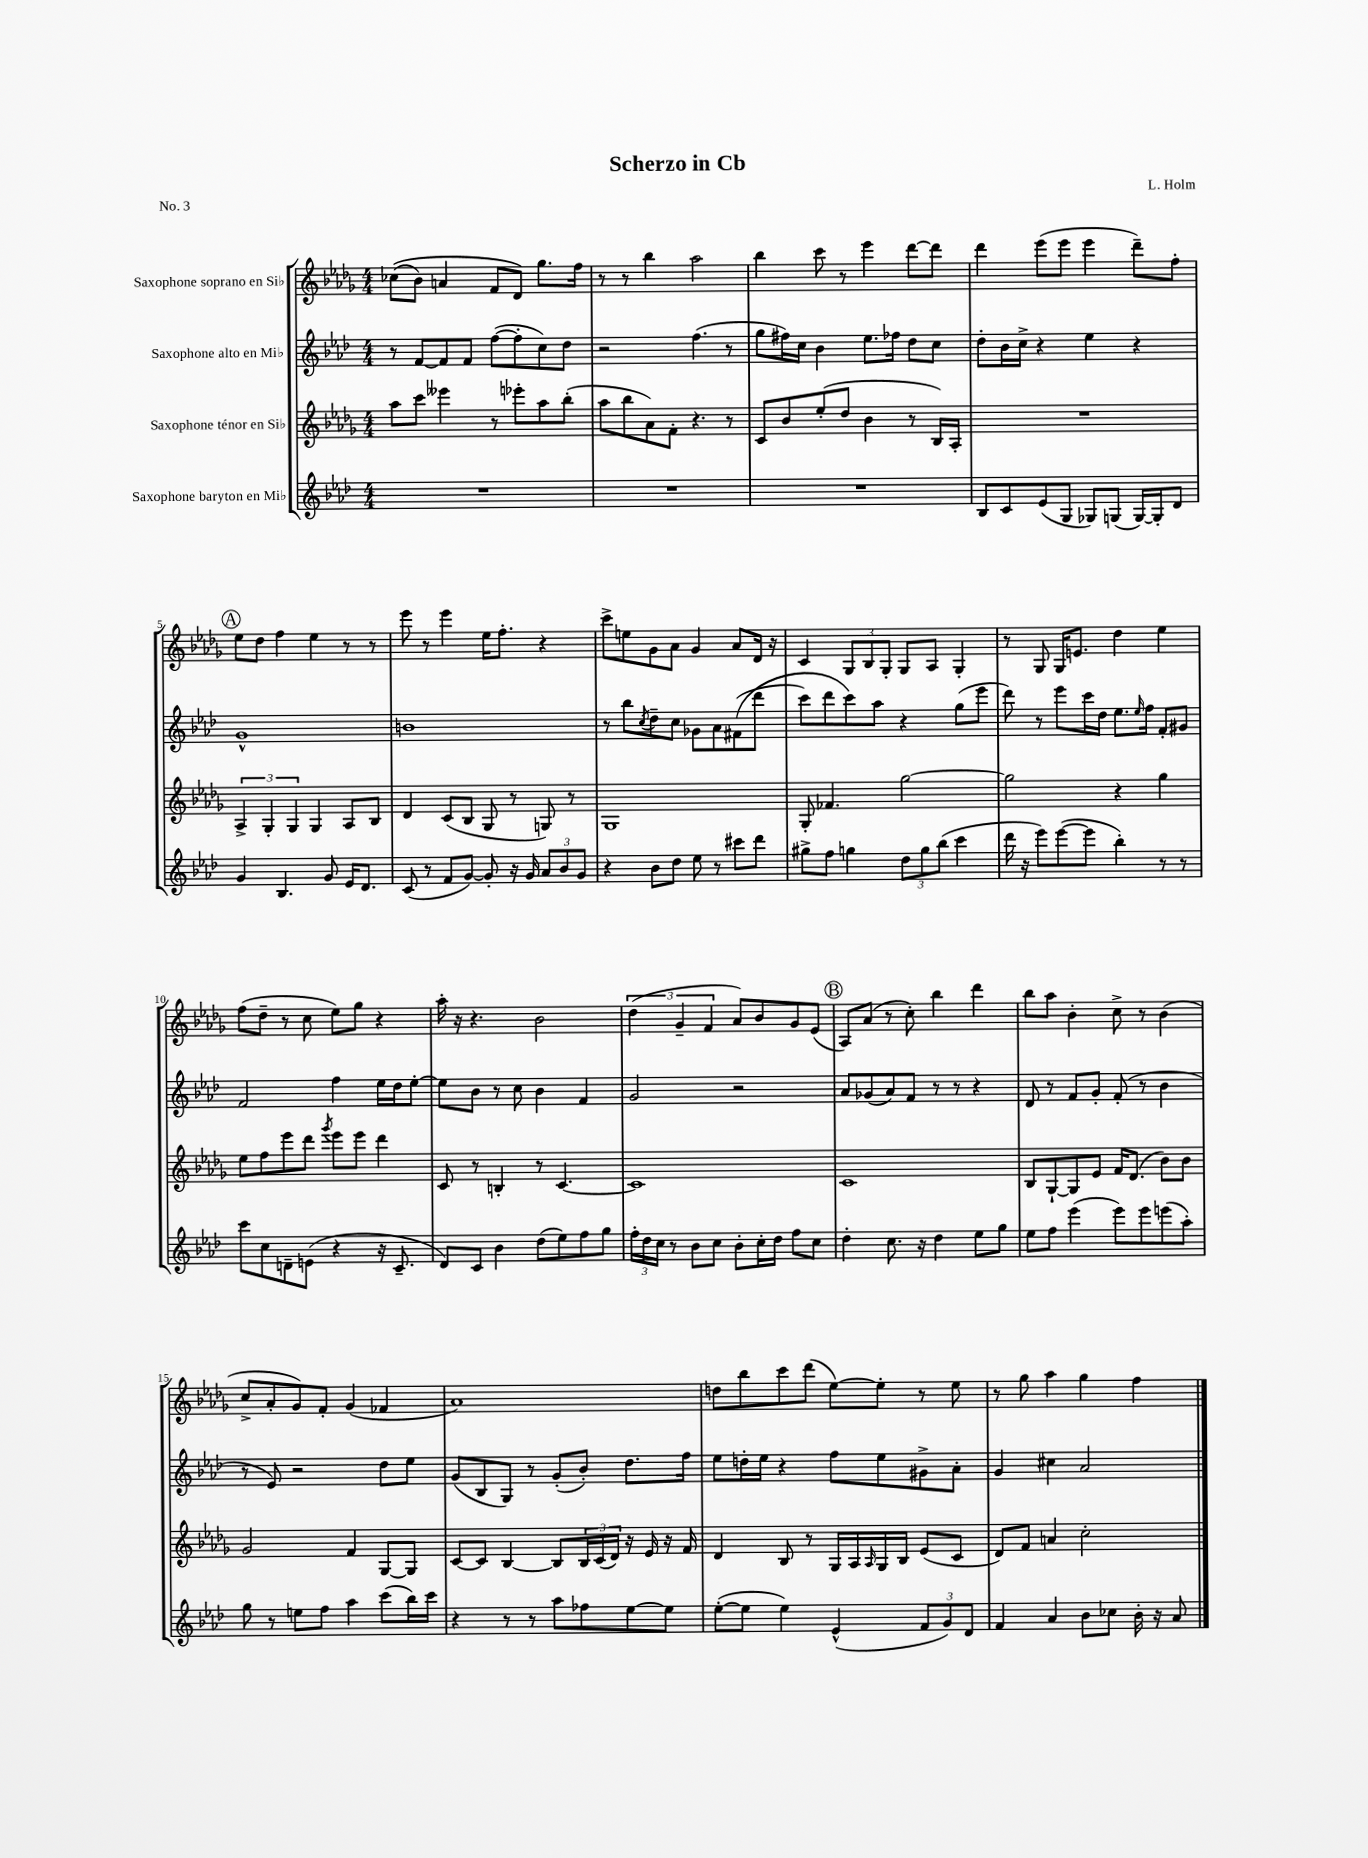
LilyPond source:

\header { title = "Scherzo in Cb" composer = "L. Holm" piece = "No. 3" }
<<
\new StaffGroup <<
\new Staff = "s0" \with { instrumentName = "Saxophone soprano en Sib" } {
    \clef treble \key des \major \numericTimeSignature \time 4/4
    ces''8(\( bes'8) a'4 f'8 des'8\) ges''8. f''16 |
    r8 r8 bes''4 aes''2 |
    bes''4 c'''8 r8 ees'''4 des'''8~ des'''8 |
    des'''4 ees'''8( ees'''8 ees'''4 des'''8--) f''8-. |
    \mark \markup { \circle "A" } ees''8 des''8 f''4 ees''4 r8 r8 |
    ees'''8 r8 ees'''4 ees''16 f''8.-. r4 |
    c'''8-> e''8 ges'8 aes'8 ges'4 aes'8 des'16 r16 |
    c'4 \tuplet 3/2 { ges8 bes8 ges8-. } ges8 aes8 ges4-. |
    r8 ges8 ges16 e'8. des''4 ees''4 |
    f''8( des''8-- r8 c''8 ees''8) ges''8 r4 |
    aes''16-. r16 r4. bes'2 |
    \tuplet 3/2 { des''4( ges'4-- f'4 } aes'8) bes'8 ges'8 ees'8( |
    \mark \markup { \circle "B" } aes8) aes'8( r8 c''8-.) bes''4 des'''4 |
    bes''8 aes''8 bes'4-. c''8-> r8 bes'4( |
    c''8-> aes'8-. ges'8) f'8-. ges'4( fes'4 |
    aes'1) |
    d''8 bes''8 c'''8 des'''8( ees''8~) ees''8-. r8 ees''8 |
    r8 ges''8 aes''4 ges''4 f''4 \bar "|." |
}
\new Staff = "s1" \with { instrumentName = "Saxophone alto en Mib" } {
    \clef treble \key aes \major \numericTimeSignature \time 4/4
    r8 f'8~ f'8 f'8 f''8~( f''8-. c''8) des''8 |
    r2 f''4.( r8 |
    g''8 fis''16) c''16 bes'4 ees''8. fes''16 des''8 c''8 |
    des''8-. bes'16 c''16-> r4 ees''4 r4 |
    \mark \markup { \circle "A" } g'1-^ |
    b'1 |
    r8 bes''8 \acciaccatura { c''8 } des''8-- c''8 ges'8 aes'8 fis'8(\( des'''8 |
    c'''8) des'''8 c'''8\) aes''8 r4 g''8( ees'''8 |
    des'''8) r8 ees'''8 c'''16 des''16 ees''8. \grace { ees''16 } f''16 f'8-. gis'8 |
    f'2 f''4 ees''16 des''16 ees''8~-. |
    ees''8 bes'8 r8 c''8 bes'4 f'4 |
    g'2 r2 |
    \mark \markup { \circle "B" } aes'8 ges'8( aes'8) f'8 r8 r8 r4 |
    des'8 r8 f'8 g'8-. f'8-.( r8 bes'4 |
    r8 ees'8) r2 des''8 ees''8 |
    g'8( bes8 g8) r8 g'8-.( bes'8-.) des''8. f''16 |
    ees''8 d''16-. ees''16 r4 f''8 ees''8 gis'8-> aes'8-. |
    g'4 cis''4 aes'2 \bar "|." |
}
\new Staff = "s2" \with { instrumentName = "Saxophone ténor en Sib" } {
    \clef treble \key des \major \numericTimeSignature \time 4/4
    aes''8 c'''8 eeses'''4 r8 ees'''8-. aes''8 bes''8-.( |
    aes''8 bes''8 aes'8) f'8-. r4. r8 |
    c'8 bes'8 ees''8-.( des''8 bes'4 r8 bes16) aes16-. |
    R1 |
    \mark \markup { \circle "A" } \tuplet 3/2 { aes4-> ges4-. ges4 } ges4 aes8 bes8 |
    des'4 c'8( bes8 ges8 r8 g8) r8 |
    ges1 |
    ges8-. fes'4. ges''2~ |
    ges''2 r4 ges''4 |
    ees''8 f''8 ees'''8 des'''8 \acciaccatura { ges'''8 } ees'''8 ees'''8 des'''4 |
    c'8 r8 b4-. r8 c'4.~ |
    c'1 |
    \mark \markup { \circle "B" } c'1 |
    bes8 ges8~-! ges8 ees'8 f'16 des'8.( bes'8) bes'8 |
    ges'2 f'4 ges8~ ges8 |
    c'8~ c'8 bes4~ bes8 \tuplet 3/2 { bes16 c'16( des'16) } r16 ees'16 r16 f'16 |
    des'4 bes8 r8 ges16 aes16 \grace { aes16 } ges16 bes16 ees'8( c'8 |
    des'8) f'8 a'4 c''2-. \bar "|." |
}
\new Staff = "s3" \with { instrumentName = "Saxophone baryton en Mib" } {
    \clef treble \key aes \major \numericTimeSignature \time 4/4
    R1 |
    R1 |
    R1 |
    bes8 c'8 ees'8( g8 ges8) g8( g16~) g16-. des'8 |
    \mark \markup { \circle "A" } g'4 bes4. g'8 ees'16 des'8. |
    c'8( r8 f'8 g'8~) g'8-. r16 g'16 \tuplet 3/2 { aes'8 bes'8 g'8 } |
    r4 bes'8 des''8 ees''8 r8 cis'''8 des'''8 |
    gis''8-> f''8 g''4 \tuplet 3/2 { des''8 g''8 bes''8( } c'''4 |
    des'''16 r16 ees'''8) ees'''8~( ees'''8 bes''4-.) r8 r8 |
    c'''8 c''8 d'8-- e'8( r4 r16 c'8.-- |
    des'8) c'8 bes'4 des''8( ees''8) f''8 g''8 |
    \tuplet 3/2 { f''16-. des''16 c''16 } r8 bes'8 c''8 bes'8-. c''16-. des''16 f''8 c''8 |
    \mark \markup { \circle "B" } des''4-. c''8. r16 des''4 ees''8 g''8 |
    ees''8 f''8 ees'''4( ees'''8) ees'''8 e'''8( aes''8-.) |
    g''8 r8 e''8 f''8 aes''4 c'''8( bes''16) c'''16 |
    r4 r8 r8 aes''8 fes''8 ees''8~ ees''8 |
    ees''8~-.( ees''8 ees''4) ees'4-^( \tuplet 3/2 { f'8 g'8) des'8 } |
    f'4 aes'4 bes'8 ces''8 bes'16-. r16 aes'8 \bar "|." |
}
>>
>>
